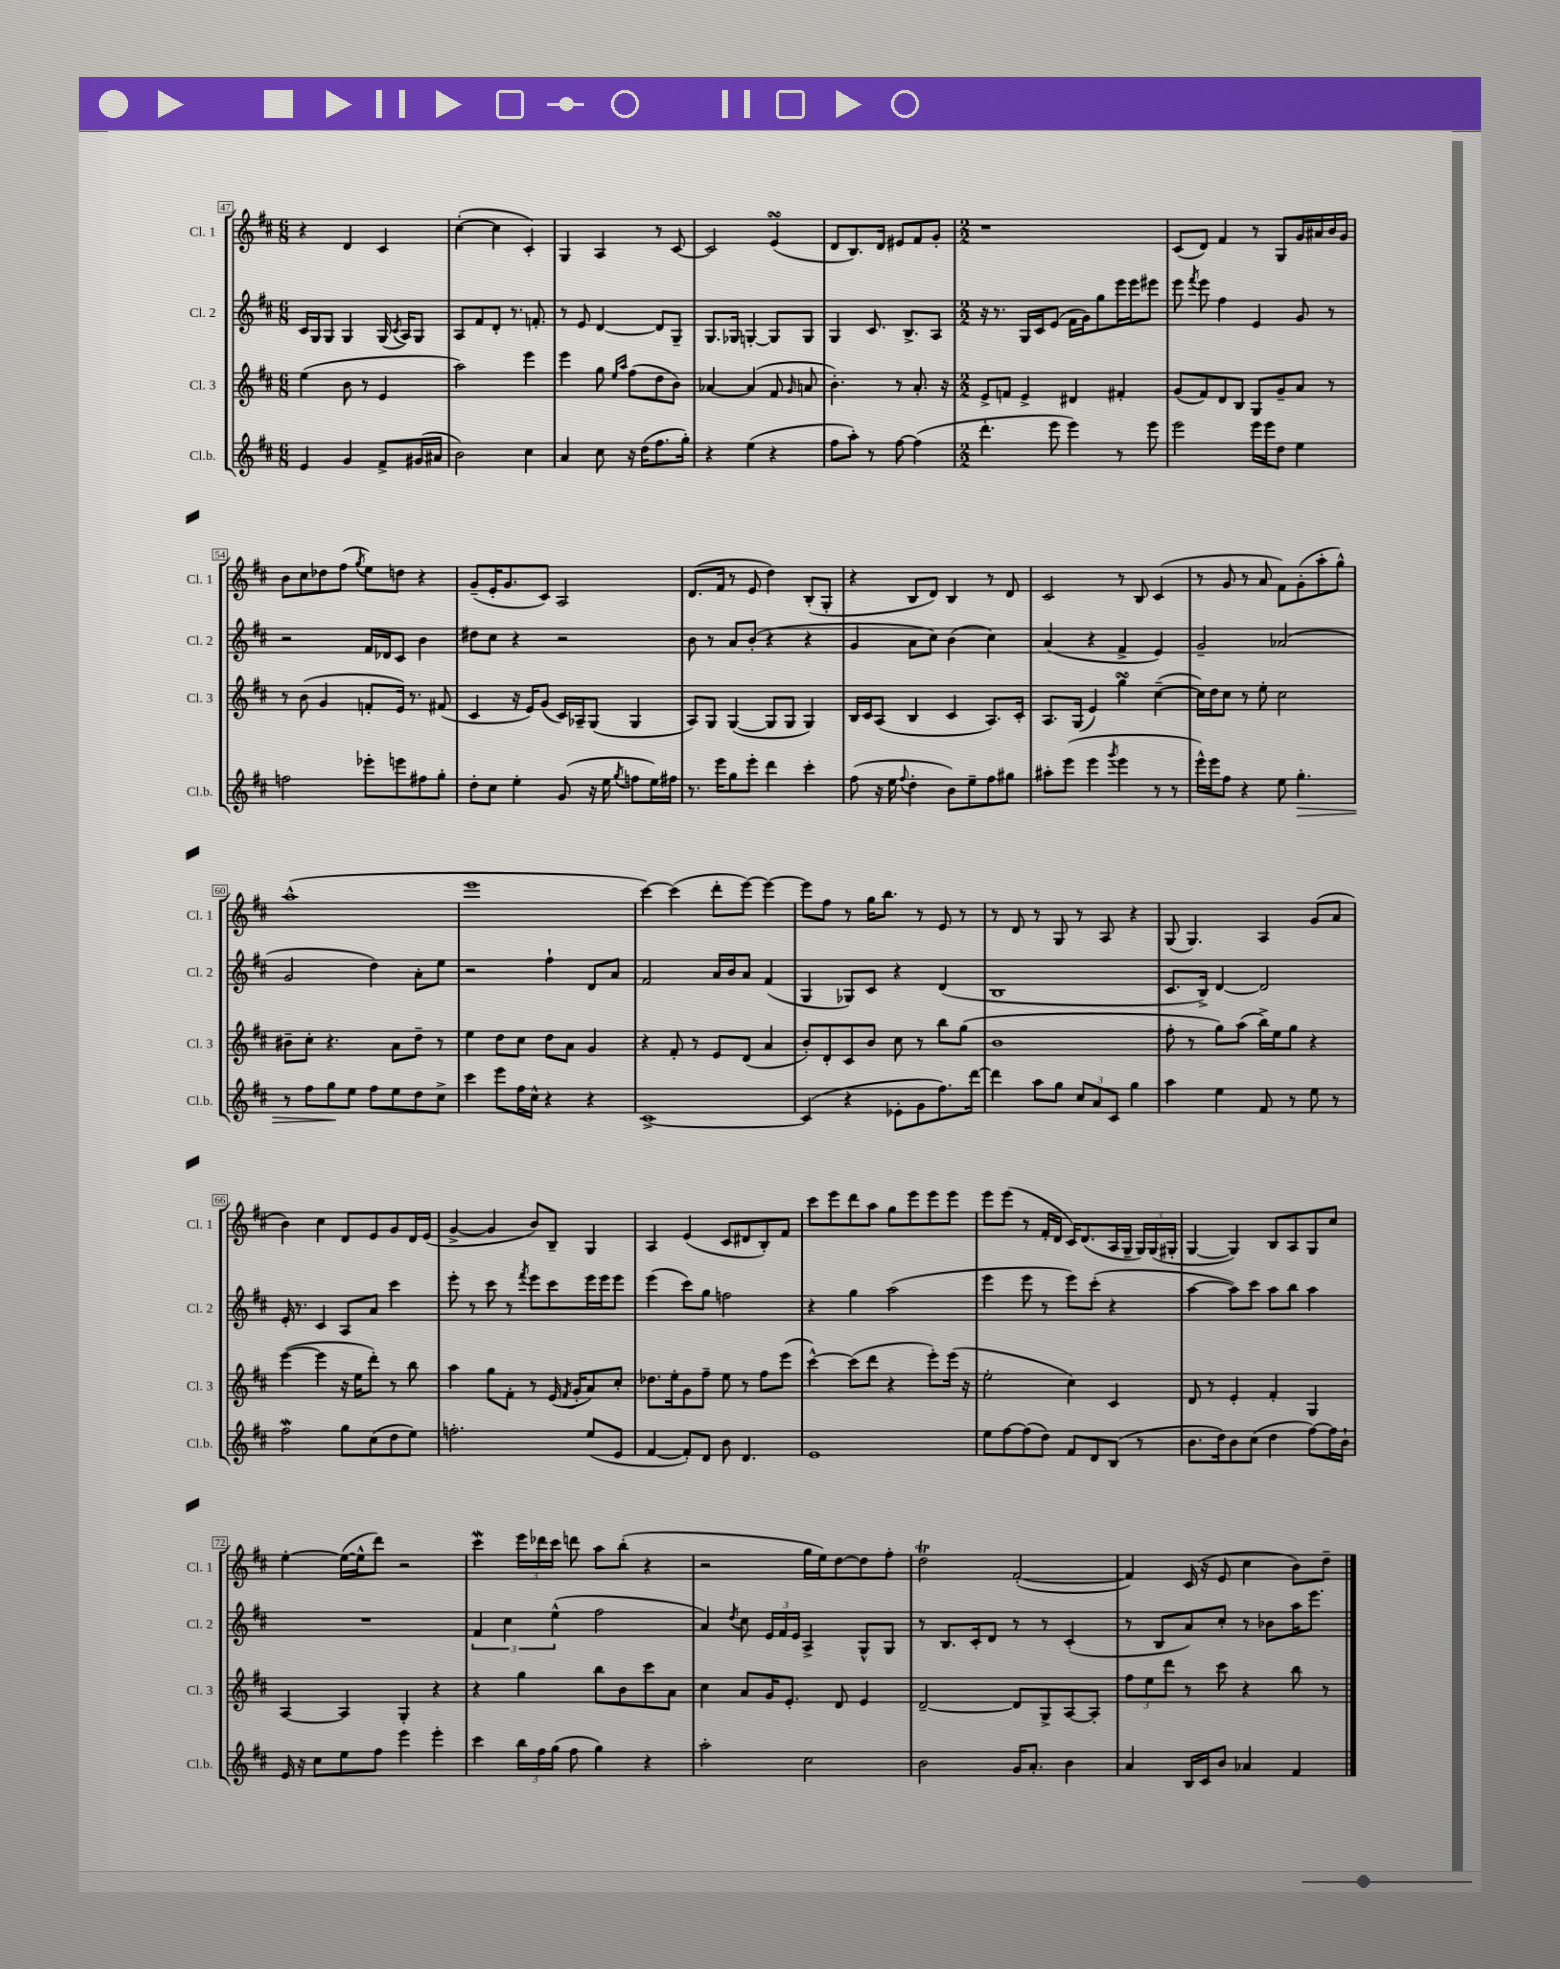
<<
\new StaffGroup <<
\new Staff = "s0" \with { instrumentName = "Cl. 1" shortInstrumentName = "Cl. 1" } {
    \clef treble \key d \major \numericTimeSignature \time 6/8
    \autoBeamOff r4 d'4 cis'4 |
    cis''4~-.( cis''4 cis'4-.) |
    g4 a4 r8 cis'8~ |
    cis'2 e'4\turn( |
    d'8[ b8.) d'16] eis'8[ fis'8 g'8]-. |
    \numericTimeSignature \time 2/2 r1 |
    cis'8[( d'8]) fis'4 r8 g8[ g'16 ais'16 b'16 g'16] |
    b'8[ cis''8 des''8 fis''8]( \acciaccatura { g''8 } e''8[) d''8] r4 |
    g'8[--( e'16-. g'8. cis'8]) a2 |
    d'8.[( fis'16] r8 e'8 d''4) b8[-.( g8]-. |
    r4 b8[ d'8]) b4 r8 d'8 |
    cis'2 r8 b8 cis'4( |
    r8 g'8 r8 a'8 fis'8[) g'8-.( a''8-. g''8]-^) |
    a''1-^( |
    e'''1 |
    cis'''4~) cis'''4( d'''8[-. e'''8]~) e'''4~ |
    e'''8[ fis''8] r8 g''16[ b''8.] r8 e'8 r8 |
    r8 d'8 r8 g8 r8 a8 r4 |
    g8( g4.) a4 g'8[( a'8] |
    b'4) cis''4 d'8[ e'8 g'8 d'16 e'16]( |
    g'4~-> g'4 b'8[) b8]-- g4 |
    a4 e'4( cis'8[ dis'8 b8-.) fis'8] |
    cis'''8[ e'''8 d'''8 a''8] g''8[ e'''8 e'''8 e'''8] |
    e'''8[ e'''8]( r8 fis'16[-. d'16] cis'16[) d'8.( a16 g16]-- \tuplet 3/2 { g16[) g16( gis16]-. } |
    g4~ g4) b8[ a8 g8 cis''8] |
    e''4~-. e''16[~( e''16-^ d'''8]) r2 |
    cis'''4\mordent \tuplet 3/2 { e'''16[ des'''16 cis'''16] } d'''8 a''8[ b''8]-.( r4 |
    r2 g''16[ e''16) d''8~ d''8 fis''8]-. |
    d''2\trill fis'2~-.( |
    fis'4) cis'16( r16 e'8 cis''4 b'8[) d''8]-- \bar "|." |
}
\new Staff = "s1" \with { instrumentName = "Cl. 2" shortInstrumentName = "Cl. 2" } {
    \clef treble \key d \major \numericTimeSignature \time 6/8
    \autoBeamOff cis'16[ g16 g8] g4 g16( \acciaccatura { cis'8 } a16[) g8] |
    a8[ fis'8 d'8]-. r8. f'8.-. |
    r8 e'8 d'4~ d'8[ g8]-- |
    g8.[ ges16] g4~-. g8[ g8] |
    g4 cis'8. b8.[-> a8] |
    \numericTimeSignature \time 2/2 r16 r8. g16[ cis'16 e'8]( fis'16[ g'16) g''8 e'''16 e'''16 eis'''8] |
    e'''8 \acciaccatura { fis'''8 } e'''8 fis''4 e'4 g'8 r8 |
    r2 fis'16[ des'16 cis'8] b'4 |
    dis''8[ cis''8] r4 r2 |
    b'8 r8 a'8[ b'8]-.( r4 r4 |
    g'4 a'8[ cis''8]) b'4( cis''4) |
    a'4( r4 fis'4-> e'4) |
    g'2-- aes'2( |
    g'2 d''4) a'8[-. e''8] |
    r2 fis''4-! d'8[ a'8] |
    fis'2 a'16[ b'16 a'8] fis'4( |
    g4 ges8[) cis'8] r4 d'4( |
    b1 |
    cis'8.[ b16]->) d'4~ d'2 |
    e'16-. r8. cis'4 a8[ a'8] cis'''4 |
    e'''8-. r8 cis'''8 r8 \acciaccatura { fis'''8 } e'''8[ cis'''8 e'''16 e'''16 e'''8] |
    e'''4( cis'''8[) g''8] f''2 |
    r4 g''4 a''2( |
    e'''4 e'''8 r8 e'''8[) cis'''8]-.( r4 |
    a''4~ a''8[) cis'''8] a''8[ b''8] a''4 |
    R1 |
    \tuplet 3/2 { fis'4 cis''4 e''4-^( } fis''2 |
    a'4) \acciaccatura { d''8 } cis''8 \tuplet 3/2 { e'16[ fis'16 e'16] } a4-> g8[-^ g8] |
    r8 b8.[ cis'16-. d'8] r8 r8 cis'4-.( |
    r8 b8[ a'8) cis''8]-. r8 bes'8[ a''16 e'''8.] \bar "|." |
}
\new Staff = "s2" \with { instrumentName = "Cl. 3" shortInstrumentName = "Cl. 3" } {
    \clef treble \key d \major \numericTimeSignature \time 6/8
    \autoBeamOff e''4( b'8 r8 e'4 |
    a''2) e'''4 |
    e'''4 g''8 \grace { e''16[ a''16] } fis''8[( d''8 b'8]) |
    aes'4~ aes'4( fis'8 \grace { g'16 } a'8 |
    b'4.-.) r8 a'8.-. r16 |
    \numericTimeSignature \time 2/2 e'8[-> f'8] e'4-> dis'4 fis'4-. |
    g'8[( fis'8) d'8 b8] g8[ g'8-- a'8] r8 |
    r8 b'8( g'4 f'8[-. e'16]) r8. fis'8( |
    cis'4 r16 e'16[) g'8]( cis'16[) aes16-- g8]( g4 |
    a8[) g8] g4~( g8[ g8] g4) |
    b16[ cis'16 a8]( b4 cis'4 a8.[) cis'16]-. |
    a8.[ g16]( e'4) g''4\turn cis''4~--( |
    cis''16[) d''16 cis''8] r8 e''8-. cis''2 |
    bis'8[-- cis''8]-. r4. a'8[ d''8]-- r8 |
    e''4 d''8[ cis''8] d''8[ a'8] g'4 |
    r4 fis'8-. r8 e'8[ d'8]( a'4 |
    b'8[-.) d'8-. cis'8 b'8] cis''8 r8 b''8[ g''8]( |
    b'1 |
    fis''8-. r8 g''8[) a''8]( b''16[->) e''16 g''8] r4 |
    e'''4~( e'''4 r16 e''16[ d'''8]-.) r8 b''8 |
    a''4 g''8[ fis'8]-. r8 e'16( \acciaccatura { fis'8 } g'16[-. a'8) cis''8]-. |
    des''8.[ e''16-. g'8 fis''8]-- e''8 r8 fis''8[ e'''8]( |
    cis'''4~-^) cis'''8[( d'''8] r4 e'''8[-.) e'''16]( r16 |
    e''2-. cis''4) cis'4 |
    d'8 r8 e'4-. fis'4-. g4 |
    a4~ a4 g4-. r4 |
    r4 g''4 b''8[ b'8 cis'''8 a'8] |
    cis''4 a'8[ g'16 e'8.]-. d'8 e'4 |
    d'2~-- d'8[ g8-> a8~ a8]-. |
    \tuplet 3/2 { fis''8[ e''8 d'''8] } r8 cis'''8 r4 b''8 r8 \bar "|." |
}
\new Staff = "s3" \with { instrumentName = "Cl.b." shortInstrumentName = "Cl.b." } {
    \clef treble \key d \major \numericTimeSignature \time 6/8
    \autoBeamOff e'4 g'4 fis'8[-> gis'16( ais'16] |
    b'2) cis''4 |
    a'4 cis''8 r16 d''16[( fis''8. g''16]-.) |
    r4 e''4( r4 |
    fis''8[ a''8]-.) r8 fis''8~ fis''4( |
    \numericTimeSignature \time 2/2 d'''4.-. e'''8 e'''4) r8 e'''8 |
    e'''2 e'''16[ e'''16 d''8] e''4 |
    f''2 ees'''8[-. e'''8 fis''8 g''8]-. |
    d''8[-. cis''8] e''4-. g'8( r16 e''16 \acciaccatura { g''8 } f''8[ e''16) fis''16] |
    r8. e'''16[ g''8 e'''8]-. d'''4 cis'''4-. |
    fis''8( r16 e''16 \appoggiatura { fis''8 } d''4-. b'8[) e''8-- fis''8 gis''8] |
    ais''8[-. e'''8]( e'''4 \acciaccatura { g'''8 } e'''4 r8 r8 |
    e'''16[-^) e'''16 fis''8] r4 e''8 g''4.-.\> |
    r8 fis''8[ g''8\! e''8] fis''8[ e''8 d''8 cis''8]-> |
    cis'''4 e'''8[ fis''16 cis''16]-^ r4 r4 |
    cis'1~-> |
    cis'4( r4 ees'8[-. g'8 fis''8.) d'''16]~ |
    d'''4 a''8[ g''8] \tuplet 3/2 { cis''8[ a'8 cis'8] } g''4 |
    a''4 e''4 fis'8 r8 e''8 r8 |
    fis''2\mordent g''8[ cis''8( d''8 e''8]) |
    f''2.-. e''8[( e'8] |
    fis'4~ fis'8[-.) d'8] b'8 d'4. |
    e'1 |
    e''8[ fis''8~ fis''8( d''8]) fis'8[ d'8 b8]( r8 |
    b'8.[ d''16) b'8 cis''8]( d''4 fis''8[~) fis''16 b'16]-! |
    e'16 r16 cis''8[ e''8 fis''8] e'''4 e'''4-. |
    cis'''4 \tuplet 3/2 { b''16[ fis''16 g''16]( } fis''8 g''4) r4 |
    a''2-. cis''2 |
    b'2 g'16[ a'8.]-. b'4 |
    a'4 b16[ cis'16 b'8] aes'4 fis'4 \bar "|." |
}
>>
>>
\layout { \context { \Score currentBarNumber = #47 \override BarNumber.stencil = #(make-stencil-boxer 0.1 0.3 ly:text-interface::print) } }
